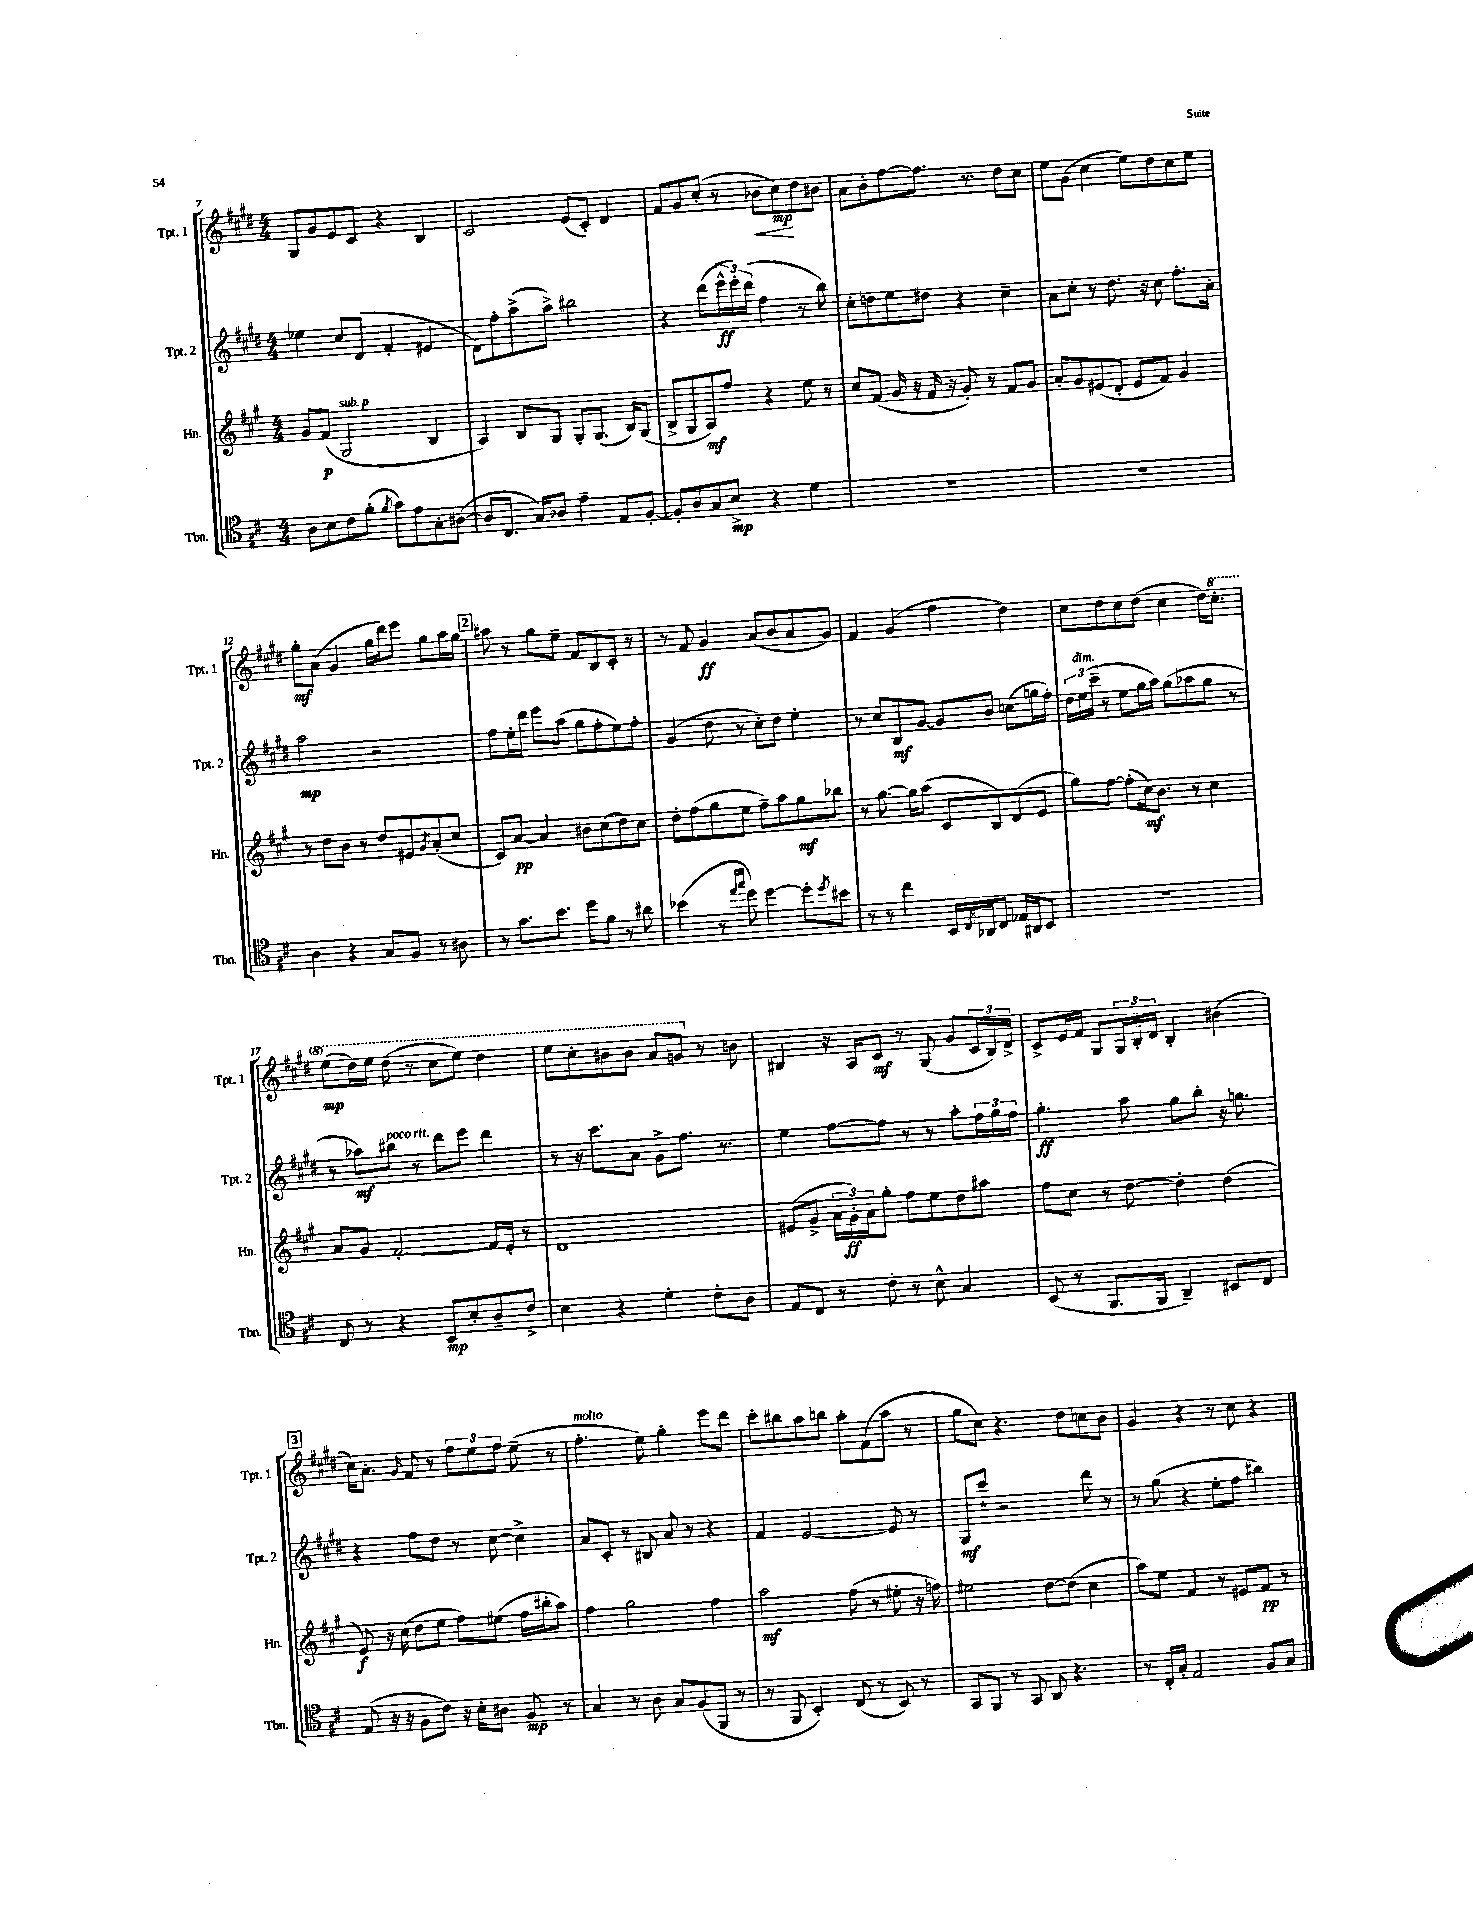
<<
\new StaffGroup <<
\new Staff = "s0" \with { instrumentName = "Tpt. 1" shortInstrumentName = "Tpt. 1" } {
    \clef treble \key e \major \numericTimeSignature \time 4/4
    gis8 gis'8 e'8 cis'8 r4 b4 |
    cis'2 e'8( cis'8-.) dis'4 |
    fis'8 gis'8 cis''8-.( r8 bes'8\< cis''8\mp\!) dis''8 bis'8 |
    a'8 b'8-. fis''8~ fis''8. r8. dis''8 cis''8 |
    e''8 gis'8( cis''4 e''8) dis''8 cis''8 e''8 |
    gis''8-.\mf a'8( gis'4 gis''16 dis'''16) e'''8 gis''8 a''16 gis''16 |
    \mark \markup { \box "2" } ais''8 r8 gis''8 e''8-- fis'8 b8 cis'8-. r8 |
    r8 fis'8 gis'4\ff a'8( b'8 a'8 gis'8) |
    fis'4 gis'4( fis''4 dis''4) |
    cis''8 dis''8 cis''8 dis''8( cis''4 dis''16) \ottava #1 cis'''8.-. |
    e'''8\mp( dis'''16) e'''16 dis'''8( r8 cis'''8 e'''8) dis'''4 |
    e'''8 cis'''8-. bis''8 bis''8 a''8 g''8 \ottava #0 r8 b'!8 |
    bis4 r16 a16 cis'8\mf r8 gis8( gis'8 \tuplet 3/2 { cis'16 bis16) dis'16-> } |
    cis'8-> e'16 fis'16 gis8 \tuplet 3/2 { gis16 b16-. dis'16 } b4-. bis'4( |
    \mark \markup { \box "3" } cis''16) a'8.-. \grace { gis'16 } fis'8 r8 \tuplet 3/2 { fis''8 e''8 fis''8 } e''8--( r8 |
    fis''4.-.^\markup { \italic "molto" } e''8) gis''4-. e'''8 dis'''8 |
    cis'''8-. bis''8 a''8 b''8 a''8-. fis'8( a''8 r8 |
    gis''8 cis''8) r4. dis''8 c''8 b'8 |
    gis'4 r4 r8 cis''8 r4 \bar "|." |
}
\new Staff = "s1" \with { instrumentName = "Tpt. 2" shortInstrumentName = "Tpt. 2" } {
    \clef treble \key e \major \numericTimeSignature \time 4/4
    ees''4 cis''8 dis'8( fis'4-. eis'4 |
    dis'8) fis''8-. a''8->( a''8->) bis''2 |
    r4 dis'''8( \tuplet 3/2 { e'''16-^\ff e'''16-.) dis'''16( } fis''4 r8 b''8) |
    cis''8-. d''8 e''8 dis''8 r4 cis''4-- |
    a'8 cis''8-. r8 dis''8. r16 cis''8 fis''8.-. a'16-. |
    a''2\mp r2 |
    \mark \markup { \box "2" } fis''8 e''16-. dis'''16 e'''8 a''8( gis''8 fis''8-. e''8) fis''8-. |
    gis'4( dis''8 r8 cis''8-.) dis''8 e''4-. |
    r8 cis''8 b8\mf gis'8~ gis'8 b'8 c''8( g''16 fis''16-.) |
    \tuplet 3/2 { dis''16 e''16^\markup { \italic "dim." } cis'''16--( } r8 e''8 gis''16 a''16) gis''8( aes''8 gis''8 r8 |
    r8 aes''8\mf) bis''8^\markup { \italic "poco rit." } r8 dis'''8 e'''8 dis'''4 |
    r8 r16 cis'''8. a'8 gis'8-> fis''8. r8. |
    e''4 fis''8~ fis''8 r8 r8 a''8-. \tuplet 3/2 { fis''16 gis''16 fis''16 } |
    gis''4.-.\ff a''8 gis''8 b''8-. r16 g''8. |
    \mark \markup { \box "3" } r4 fis''8 dis''8 r8 cis''8~ cis''4-> |
    a'8 cis'8-. r8 bis8 a'8 r8 r4 |
    fis'4 e'2~ e'8 r8 |
    gis8\mf cis'''8-! r2 dis'''8 r8 |
    r8 gis''8( r4 e''8-. fis''8 bis''4) \bar "|." |
}
\new Staff = "s2" \with { instrumentName = "Hn." shortInstrumentName = "Hn." } {
    \clef treble \key a \major \numericTimeSignature \time 4/4
    gis'8 fis'8\p( gis2^\markup { \italic "sub. p" } b4 |
    a4) b8 gis8 gis8-. gis8.( b16) gis8( |
    b8-> gis8 a8\mf) fis''8 r4 e''8 r8 |
    cis''8 fis'8( gis'16 r16 fis'16 r16 gis'8-.) r8 fis'8 gis'8 |
    a'8-. gis'8 eis'8( d'8-. eis'8 fis'8) gis'4 |
    r8 d''8 b'8 r8 d''8 eis'8 \acciaccatura { gis'8 } a'8-.( cis''8 |
    \mark \markup { \box "2" } cis'8) a'8~\pp a'4 bis'8 cis''8( d''8) cis''8 |
    d''8-. fis''8( gis''8 e''8 fis''8--) a''8 gis''8\mf bes''8 |
    r8 gis''8.~ gis''16 a''8( cis'8 b8) d'8( e'8 |
    gis''8) fis''8~ fis''8-.( cis''16\mf) b'8. r8 cis''4 |
    a'8 gis'8 fis'2~-. fis'16 e'16-. r8 |
    d'1 |
    eis'8( gis'8-> \tuplet 3/2 { a'16 gis'16-.\ff) a'16 } gis''8-. fis''8 e''8 d''8 ais''8 |
    fis''8 cis''8 r8 d''8~ d''4-. d''4( |
    \mark \markup { \box "3" } e'8\f) r16 cis''16( d''8 e''8 fis''8) eis''8( fis''16 bis''16-. a''8) |
    fis''4 gis''2 fis''4 |
    a''2\mf fis''8( r8 eis''8-. r16 f''16) |
    eis''2 d''8~ d''8( cis''4 |
    a''8) e''8 fis'4 r8 eis'8 fis'8\pp r8 \bar "|." |
}
\new Staff = "s3" \with { instrumentName = "Tbn." shortInstrumentName = "Tbn." } {
    \clef tenor \key d \major \numericTimeSignature \time 4/4
    a8 b8 cis'8 fis'8-.( \acciaccatura { fis'8 } g'8) e'8 g8-. ais8~( |
    ais8 cis8. g16) aes8 e'4-- e8 fis8~-. |
    fis8-. a8 g8 b8->\mp r4 d'4 |
    R1 |
    R1 |
    a4 r4 g8 fis8 r8 ais8 |
    \mark \markup { \box "2" } r8 g'8. b'8. d''8 fis'8 r8 ais'8 |
    bes'4( r8 \grace { e''16 g''16 } d''8) d''4~ d''8-. \acciaccatura { d''8 } bis'8 |
    r8 r8 cis''4 b,16 \acciaccatura { cis8 } aes,16 cis8 ees16 ais,16 b,8 |
    R1 |
    cis8 r8 r4 b,8\mp b8-. a8-- cis'8-> |
    b4 r4 d'4-. cis'8-. a8 |
    e8 cis8 r8 cis'8-. r8 b8-^ g4 |
    b,8( r8 fis,8. fis,16 a,4--) bis,8 cis8 |
    \mark \markup { \box "3" } e8( r16 r16 fis8 cis'8) r16 b16-. ais8 fis8\mp r8 |
    g4 r8 a8 g8 fis8( fis,8 r8 |
    r8 fis,8 b,4-.) cis8( r8 b,8) r8 |
    g,8 fis,8 r8 g,8 a,8 r4. |
    r8 cis16-. g16-. e2 fis8 g8 \bar "|." |
}
>>
>>
\layout { \context { \Score currentBarNumber = #7 } }
